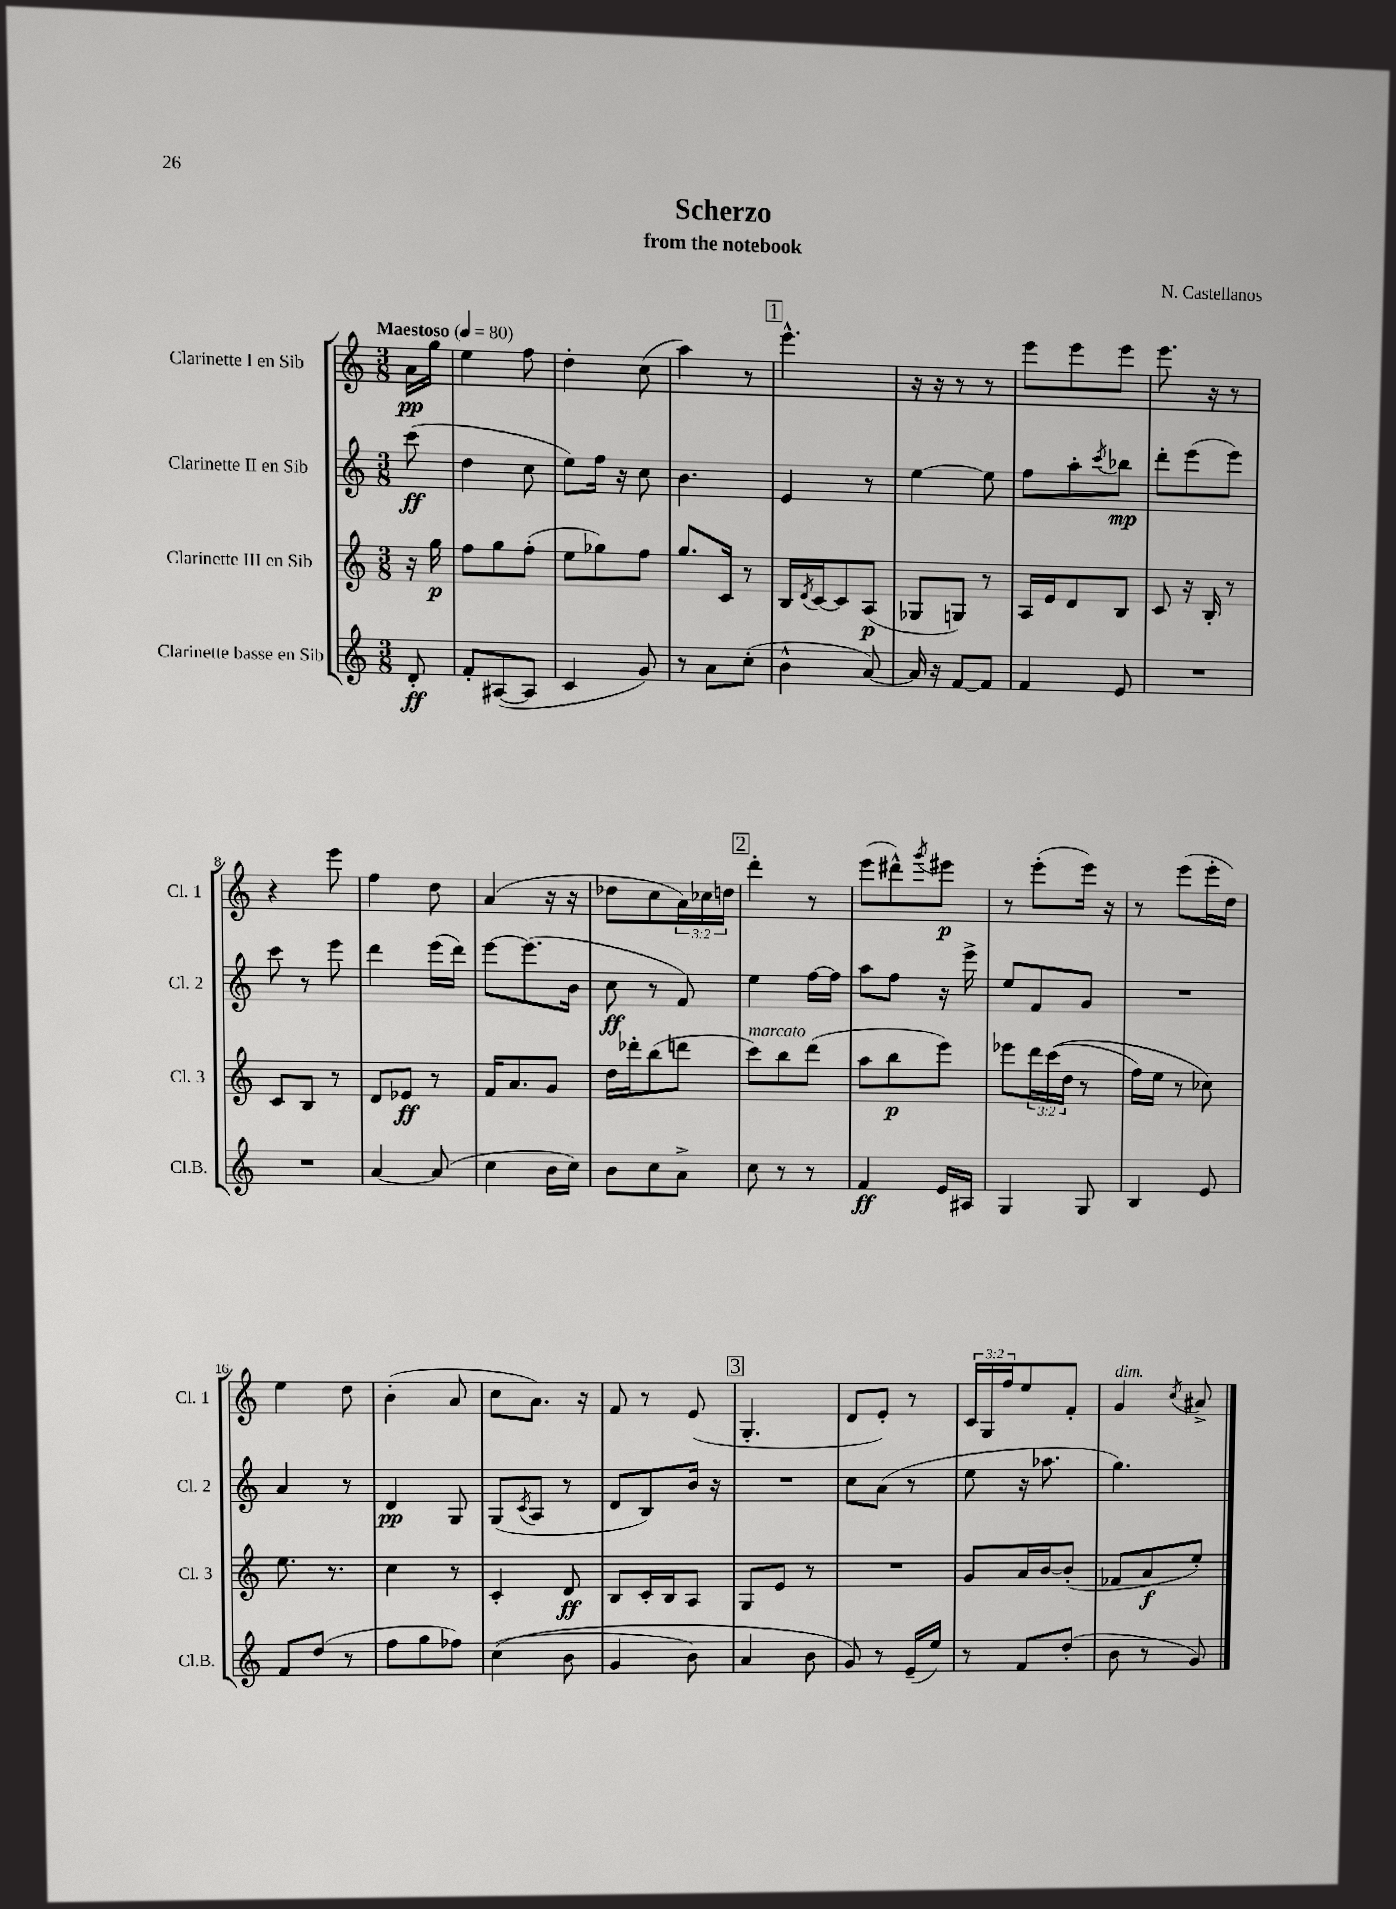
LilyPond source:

\header { title = "Scherzo" composer = "N. Castellanos" subtitle = "from the notebook" }
<<
\new StaffGroup <<
\new Staff = "s0" \with { instrumentName = "Clarinette I en Sib" shortInstrumentName = "Cl. 1" } {
    \clef treble \key c \major \numericTimeSignature \time 3/8 \override Staff.TupletNumber.text = #tuplet-number::calc-fraction-text \partial 8 \tempo "Maestoso" 4 = 80
    a'16\pp g''16 |
    e''4 f''8 |
    d''4-. c''8( |
    a''4) r8 |
    \mark \markup { \box "1" } e'''4.-^ |
    r16 r16 r8 r8 |
    e'''8 e'''8 e'''8 |
    e'''8. r16 r8 |
    r4 e'''8 |
    f''4 d''8 |
    a'4( r16 r16 |
    des''8 c''8 \tuplet 3/2 { a'16) ces''16 d''16 } |
    \mark \markup { \box "2" } d'''4-. r8 |
    e'''8( dis'''8-^) \acciaccatura { g'''8 } eis'''8\p |
    r8 e'''8-.( e'''16) r16 |
    r8 e'''8( e'''16-. d''16) |
    e''4 d''8 |
    b'4-.( a'8 |
    c''8 a'8.) r16 |
    f'8 r8 e'8( |
    \mark \markup { \box "3" } g4.-. |
    d'8 e'8-.) r8 |
    \tuplet 3/2 { c'16 g16 f''16 } e''8 f'8-. |
    g'4^\markup { \italic "dim." } \acciaccatura { c''8 } ais'8-> \bar "|." |
}
\new Staff = "s1" \with { instrumentName = "Clarinette II en Sib" shortInstrumentName = "Cl. 2" } {
    \clef treble \key c \major \numericTimeSignature \time 3/8 \partial 8
    c'''8\ff( |
    d''4 c''8 |
    e''8) f''16 r16 c''8 |
    b'4. |
    \mark \markup { \box "1" } e'4 r8 |
    e''4~ e''8 |
    f''8 a''8-. \acciaccatura { c'''8 } bes''8\mp |
    d'''8-. e'''8( e'''8) |
    c'''8 r8 e'''8 |
    d'''4 e'''16( d'''16) |
    e'''8~ e'''8.( b'16 |
    c''8\ff r8 f'8) |
    \mark \markup { \box "2" } e''4 f''16~ f''16 |
    a''8 f''8 r16 e'''16-> |
    e''8 f'8 g'8 |
    R4. |
    a'4 r8 |
    d'4\pp g8 |
    g8( \acciaccatura { c'8 } a8 r8 |
    d'8 b8) b'16 r16 |
    \mark \markup { \box "3" } R4. |
    c''8 a'8( r8 |
    e''8 r16 aes''8. |
    g''4.) \bar "|." |
}
\new Staff = "s2" \with { instrumentName = "Clarinette III en Sib" shortInstrumentName = "Cl. 3" } {
    \clef treble \key c \major \numericTimeSignature \time 3/8 \override Staff.TupletNumber.text = #tuplet-number::calc-fraction-text \partial 8
    r16 g''16\p |
    f''8 g''8 f''8-.( |
    e''8 ges''8) f''8 |
    g''8. c'16 r8 |
    \mark \markup { \box "1" } b16 \acciaccatura { d'8 } c'16~ c'8 a8\p( |
    ges8 g8) r8 |
    a16 e'16 d'8 b8 |
    c'8 r16 b16-. r8 |
    c'8 b8 r8 |
    d'8 ees'8\ff r8 |
    f'16 a'8. g'8 |
    d''16 des'''16-. b''8( d'''8 |
    \mark \markup { \box "2" } c'''8^\markup { \italic "marcato" }) b''8 d'''8( |
    a''8 b''8\p e'''8) |
    ees'''8 \tuplet 3/2 { d'''16 c'''16(\( d''16 } r8 |
    f''16) e''16 r8 ces''8\) |
    e''8. r8. |
    c''4 r8 |
    c'4-. d'8\ff |
    b8 c'16-. b16 a8 |
    \mark \markup { \box "3" } g8 e'8 r8 |
    R4. |
    g'8 a'16 b'16~ b'8-.( |
    fes'8 a'8\f e''8-.) \bar "|." |
}
\new Staff = "s3" \with { instrumentName = "Clarinette basse en Sib" shortInstrumentName = "Cl.B." } {
    \clef treble \key c \major \numericTimeSignature \time 3/8 \partial 8
    d'8-.\ff |
    f'8-. ais8~( ais8 |
    c'4 g'8) |
    r8 a'8 c''8-.( |
    \mark \markup { \box "1" } b'4-^ a'8~) |
    a'16 r16 f'8~ f'8 |
    f'4 e'8 |
    R4. |
    R4. |
    a'4~ a'8( |
    c''4 b'16 c''16) |
    b'8 c''8 a'8-> |
    \mark \markup { \box "2" } c''8 r8 r8 |
    f'4\ff e'16 ais16 |
    g4 g8 |
    b4 e'8 |
    f'8 d''8( r8 |
    f''8 g''8 fes''8) |
    c''4(\( b'8 |
    g'4 b'8) |
    \mark \markup { \box "3" } a'4 b'8 |
    g'8\) r8 e'16--( e''16) |
    r8 f'8 d''8-.( |
    b'8 r8 g'8) \bar "|." |
}
>>
>>
